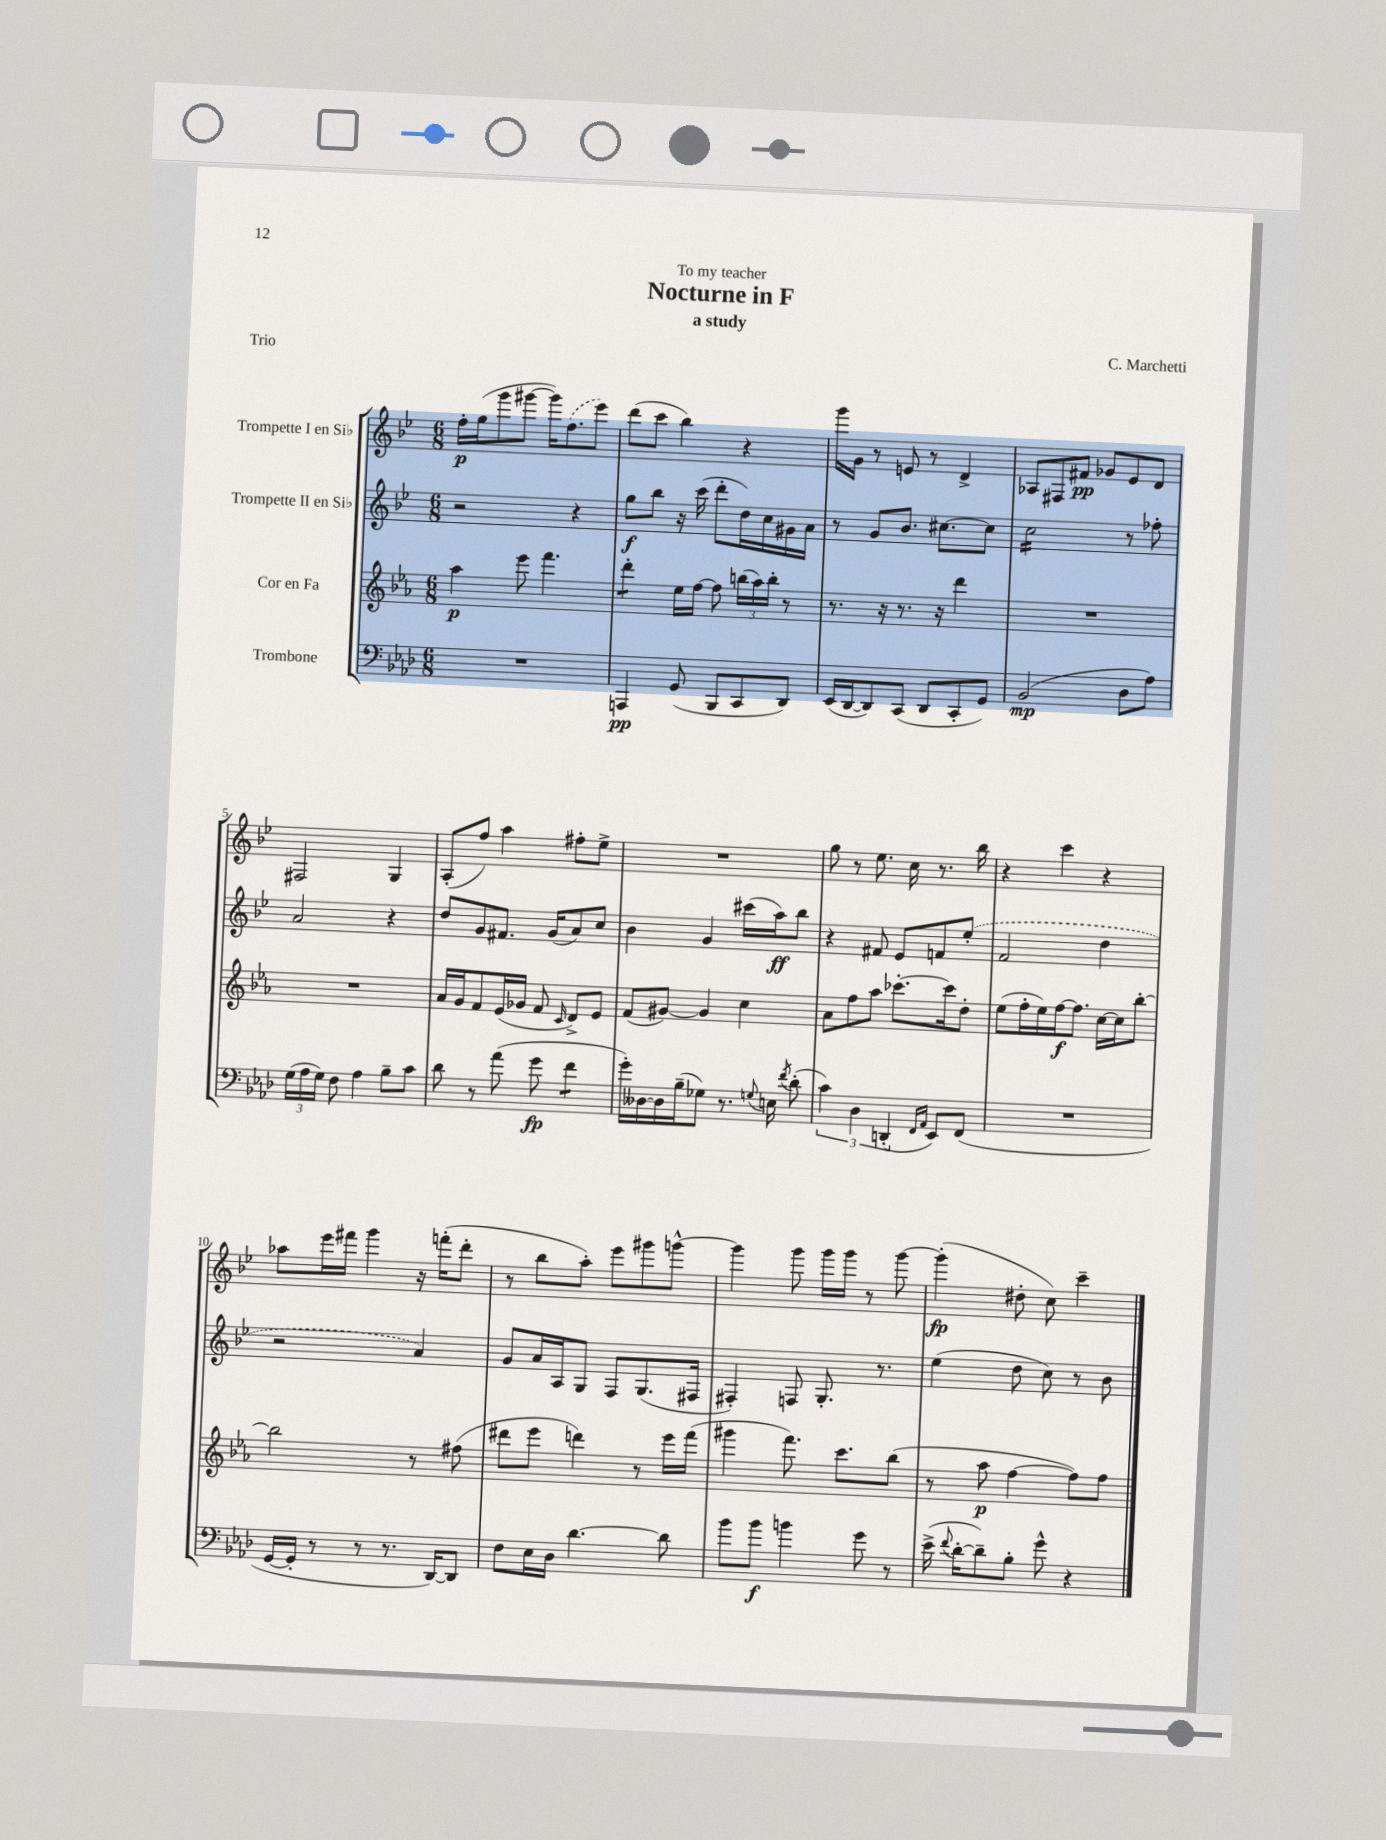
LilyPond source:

\header { title = "Nocturne in F" composer = "C. Marchetti" subtitle = "a study" dedication = "To my teacher" piece = "Trio" }
<<
\new StaffGroup <<
\new Staff = "s0" \with { instrumentName = "Trompette I en Sib" } {
    \clef treble \key bes \major \numericTimeSignature \time 6/8
    \autoBeamOff f''16[-.\p g''16( g'''8 gis'''8]~ gis'''16[) \once \slurDashed f''8.( ees'''8]) |
    d'''8[( c'''8] bes''4) r4 |
    g'''16[ g'16] r8 e'8 r8 d'4-> |
    aes8[ fis8 fis'8]\pp ges'8[ ees'8 d'8] |
    fis2 g4 |
    a8[-.( f''8]) a''4 fis''8[-. ees''8]-> |
    R2. |
    g''8 r8 ees''8. c''16 r8. bes''16 |
    r4 c'''4 r4 |
    aes''8[ ees'''16 fis'''16] g'''4 r16 f'''16[-.( d'''8]-. |
    r8 bes''8[ a''8]-.) ees'''8[ gis'''8 g'''8]~-^ |
    g'''4 g'''8 g'''16[ g'''16] r8 g'''8~ |
    g'''4-.\fp( dis''8-. c''8) c'''4-- \bar "|." |
}
\new Staff = "s1" \with { instrumentName = "Trompette II en Sib" } {
    \clef treble \key bes \major \numericTimeSignature \time 6/8
    \autoBeamOff r2 r4 |
    g''8[\f bes''8] r16 c'''16( d'''8[-. d''16) c''16 gis'16 a'16] |
    r8 g'8[ bes'8.] cis''8.[~ cis''8] |
    c''2:16 r8 fes''8-. |
    a'2 r4 |
    d''8[ g'8 fis'8.] g'16[( a'8) c''8] |
    bes'4 g'4 cis'''16[( a''16\ff) bes''8] |
    r4 fis'8 ees'8[ f'8 \once \slurDashed ees''8]-.( |
    f'2 d''4 |
    r2 a'4) |
    g'8[ a'16 a16 g8] f8[ g8.( fis16] |
    fis4-.) f8 g8.-. r8. |
    ees''4( d''8 c''8) r8 bes'8 \bar "|." |
}
\new Staff = "s2" \with { instrumentName = "Cor en Fa" } {
    \clef treble \key ees \major \numericTimeSignature \time 6/8
    \autoBeamOff aes''4\p ees'''8 f'''4. |
    d'''4:8-. ees''16[ f''16]~ f''8 \tuplet 3/2 { b''16[( aes''16) b''16]-. } r8 |
    r8. r16 r8. r16 d'''4 |
    R2. |
    R2. |
    aes'16[ g'16 f'8 ees'16( ges'16] f'8 \grace { c'16 } d'8[->) ees'8] |
    f'8[( gis'8]~) gis'4 c''4 |
    aes'8[ f''8 aes''8] ces'''8.[~-. ces'''16 d''8]-. |
    ees''8[( f''16-. ees''16) f''16~\f f''8.] c''16[~ c''16 bes''8]~-. |
    bes''2 r8 fis''8( |
    dis'''8[ ees'''8] d'''4) r8 ees'''16[ f'''16]( |
    gis'''4 f'''8.) c'''8.[ bes''8]( |
    r8 aes''8\p f''4~ f''8[) f''8] \bar "|." |
}
\new Staff = "s3" \with { instrumentName = "Trombone" } {
    \clef bass \key aes \major \numericTimeSignature \time 6/8
    \autoBeamOff R2. |
    a,,4\pp g,8( bes,,8[ c,8 des,8]) |
    ees,16[( des,16~ des,8) c,8]( des,8[ c,8-. g,8]) |
    bes,2\mp( des8[ aes8]) |
    \tuplet 3/2 { g16[( aes16 g16]) } f8 aes4 bes8[-- c'8] |
    des'8 r8 aes'8( g'8\fp f'4:8 |
    g'16[-.) deses16~ deses16 bes16--( ges8]) r8. \appoggiatura { g8 } e16 \acciaccatura { f'8 } des'8-.( |
    \tuplet 3/2 { c'4) des4 d,4-.( } \grace { f,16[ aes,16] } ees,8[) f,8]( |
    R2. |
    g,16[~ g,16]-. r8 r8 r8. des,16[~) des,8] |
    f8[ ees16 des16] des'4.~ des'8 |
    bes'8[ bes'8]\f b'4 g'8 r8 |
    ees'16->( \appoggiatura { f'8 } des'16[~-. des'8--) bes8]-. g'8-^ r4 \bar "|." |
}
>>
>>
